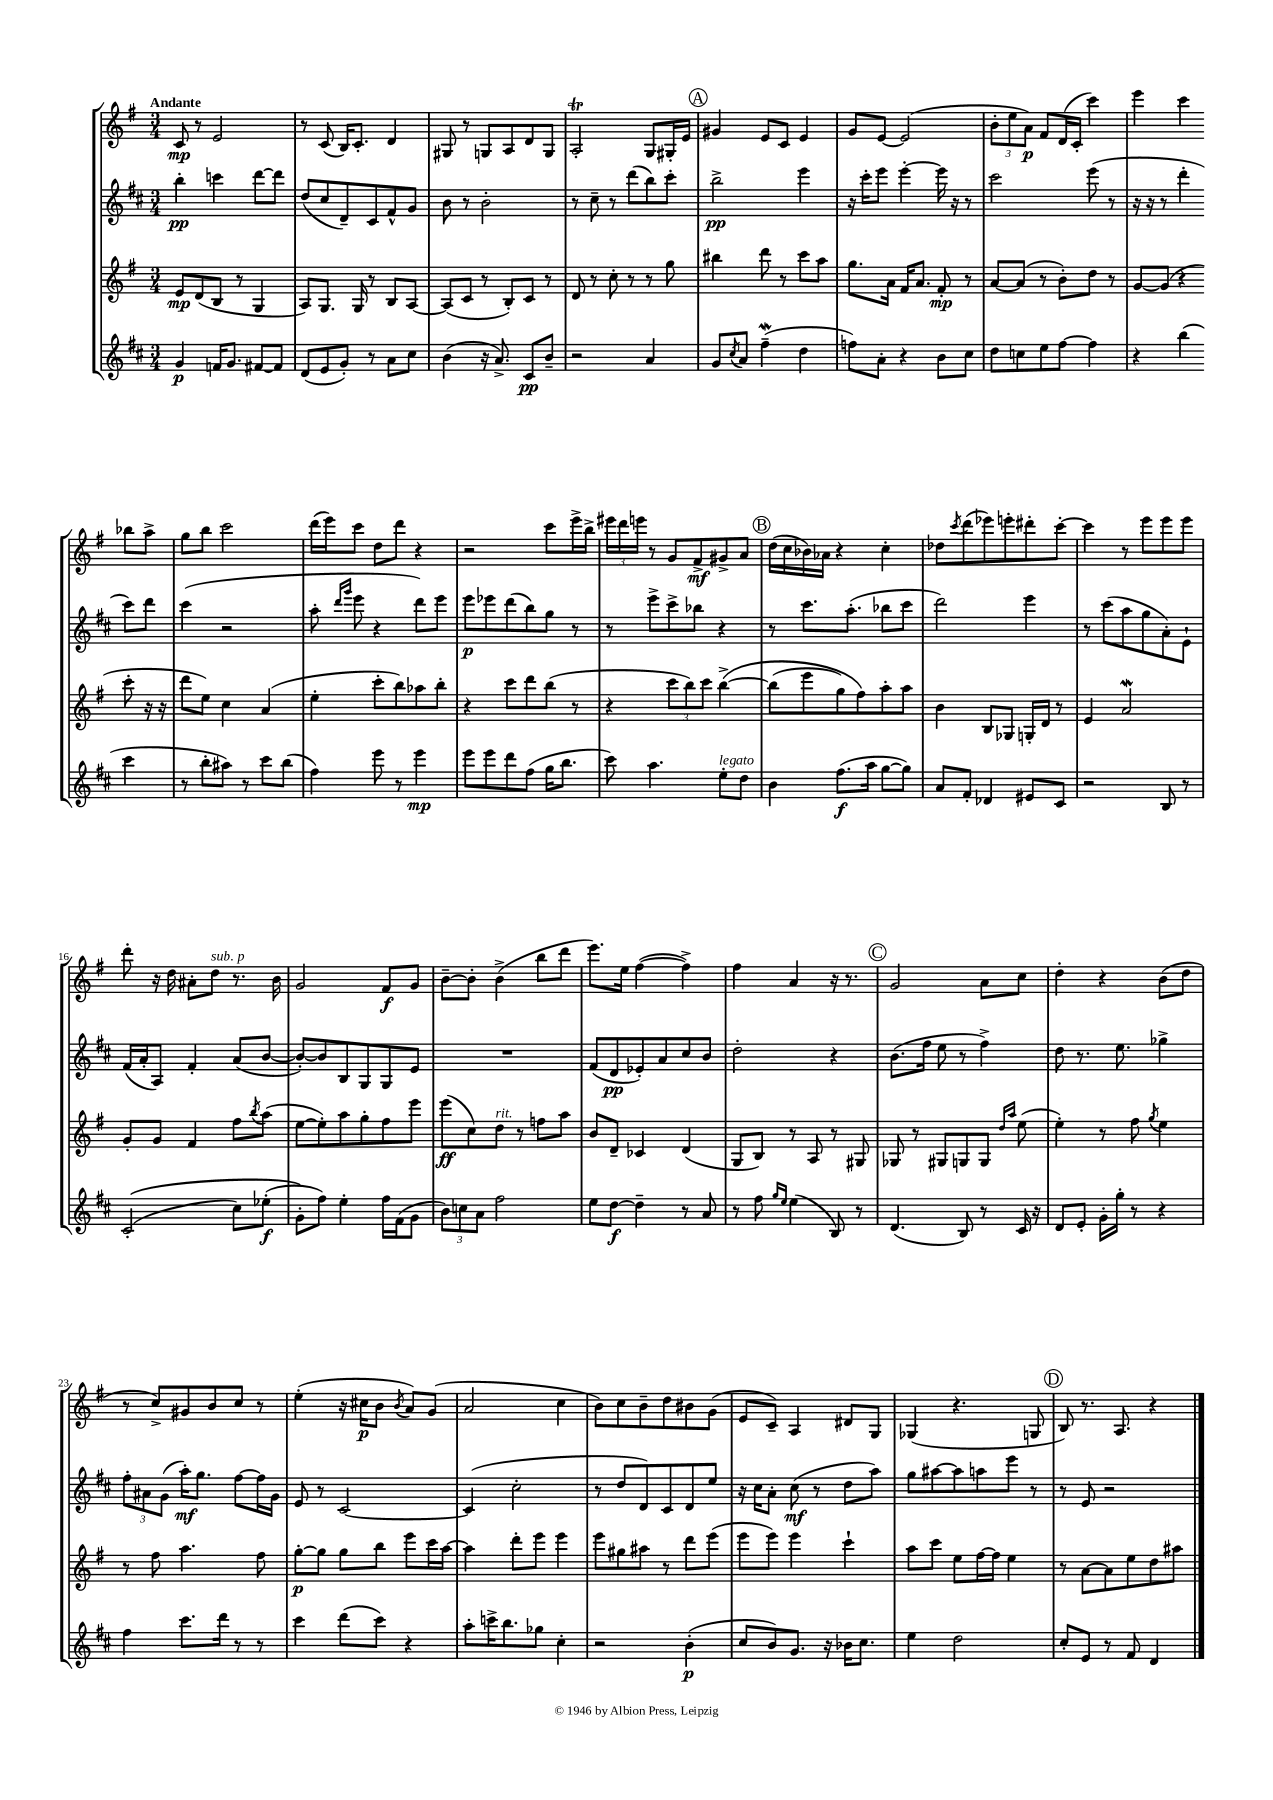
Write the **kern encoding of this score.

**kern	**dynam	**kern	**dynam	**kern	**dynam	**kern	**dynam
*part4	*part4	*part3	*part3	*part2	*part2	*part1	*part1
*staff4	*staff4	*staff3	*staff3	*staff2	*staff2	*staff1	*staff1
*clefG2	*	*clefG2	*	*clefG2	*	*clefG2	*
*k[f#c#]	*	*k[f#]	*	*k[f#c#]	*	*k[f#]	*
*M3/4	*	*M3/4	*	*M3/4	*	*M3/4	*
=1	=1	=1	=1	=1	=1	=1	=1
!	!	!	!	!	!	!LO:TX:a:B:t=Andante	!
4g/	p	8e/L	mp	4bb'\	pp	8c/	mp
.	.	(8d/	.	.	.	8r	.
16fn/KL	.	8B/J	.	4cccn\	.	2e/	.
8.g/J	.	.	.	.	.	.	.
.	.	8r	.	.	.	.	.
[8f#X/L	.	4G/	.	[8ddd\L	.	.	.
8f#/J]	.	.	.	8ddd\J]	.	.	.
=2	=2	=2	=2	=2	=2	=2	=2
(8d/L	.	8A/L)	.	(8dd/L	.	8r	.
8e/	.	8.G/J	.	8cc#/	.	(8c/	.
8g'/J)	.	.	.	8d~/)	.	16B/KL)	.
.	.	16G/	.	.	.	8.c'/J	.
8r	.	8r	.	8c#/	.	.	.
8a\L	.	8B/L	.	8f#^^/	.	4d/	.
8cc#\J	.	[8A/J	.	8g/J	.	.	.
=3	=3	=3	=3	=3	=3	=3	=3
(4b\	.	(8A/L]	.	8b\	.	8G#X/	.
.	.	8c/J	.	8r	.	8r	.
16r	.	8r	.	2b'\	.	8Gn/L	.
8.a^/)	.	.	.	.	.	.	.
.	.	8B'/L)	.	.	.	8A/	.
8c#/L	pp	8c/J	.	.	.	8d/	.
8b~/J	.	8r	.	.	.	8G/J	.
=4	=4	=4	=4	=4	=4	=4	=4
2r	.	8d/	.	8r	.	2AT'/	.
.	.	8r	.	8cc#~\	.	.	.
.	.	8cc'\	.	8r	.	.	.
.	.	8r	.	(8ddd\L	.	.	.
4a/	.	8r	.	8bb\)	.	8G/L	.
.	.	8gg\	.	8ccc#'\J	.	16G#X'/L	.
.	.	.	.	.	.	16e/JJ	.
!!LO:REH:place=s1:t=A
=5	=5	=5	=5	=5	=5	=5	=5
8g/L	.	4bb#X\	.	2bb^\	pp	4g#X/	.
8qcc#/	.	.	.	.	.	.	.
8a/J	.	.	.	.	.	.	.
(4ff#W~\	.	8ddd\	.	.	.	8e/L	.
.	.	8r	.	.	.	8c/J	.
4dd\	.	8ccc\L	.	4eee\	.	4e/	.
.	.	8aa\J	.	.	.	.	.
=6	=6	=6	=6	=6	=6	=6	=6
8ffn\L)	.	8.gg\L	.	16r	.	8g/L	.
.	.	.	.	16ccc#'\KL	.	.	.
8a'\J	.	.	.	8eee\J	.	[8e/J	.
.	.	16a\Jk	.	.	.	.	.
4r	.	16f#/KL	.	[4eee'\	.	(2e/]	.
.	.	8.a/J	.	.	.	.	.
8b\L	.	8f#'/	mp	16eee\]	.	.	.
.	.	.	.	16r	.	.	.
8cc#\J	.	8r	.	8r	.	.	.
=7	=7	=7	=7	=7	=7	=7	=7
8dd\L	.	[8a/L	.	2ccc#\	.	12b'\L	.
.	.	.	.	.	.	12ee\	.
8ccn\	.	(8a/J]	.	.	.	.	.
.	.	.	.	.	.	12a\J)	p
8ee\	.	8r	.	.	.	8f#/L	.
[8ff#\J	.	8b'\L)	.	.	.	(16d/L	.
.	.	.	.	.	.	16c'/JJ	.
4ff#\]	.	8dd\J	.	(8eee\	.	4ccc\)	.
.	.	8r	.	8r	.	.	.
=8	=8	=8	=8	=8	=8	=8	=8
4r	.	[8g/L	.	16r	.	4eee\	.
.	.	.	.	16r	.	.	.
.	.	(8g/J]	.	8r	.	.	.
(4bb\	.	4r	.	4ddd'\	.	4ccc\	.
4ccc#\	.	8ccc'\	.	8ccc#\L)	.	8bb-X\L	.
.	.	16r	.	8ddd\J	.	8aa^\J	.
.	.	16r	.	.	.	.	.
!!LO:LB:g=z
=9	=9	=9	=9	=9	=9	=9	=9
8r	.	8ddd\L	.	(4ccc#\	.	8gg\L	.
8bb'\L	.	8ee\J)	.	.	.	8bb\J	.
8aa#X\J)	.	4cc\	.	2r	.	2ccc\	.
8r	.	.	.	.	.	.	.
8ccc#\L	.	(4a/	.	.	.	.	.
(8bb\J	.	.	.	.	.	.	.
=10	=10	=10	=10	=10	=10	=10	=10
4ff#\)	.	4ee'\	.	8aa'\	.	(16ddd\LL	.
.	.	.	.	.	.	16eee\J)	.
.	.	.	.	16qqddd/LL	.	.	.
.	.	.	.	16qqggg/JJ	.	.	.
.	.	.	.	8eee\	.	8ccc\J	.
8eee\	.	8ccc'\L	.	4r	.	8dd\L	.
8r	.	8bb\)	.	.	.	8ddd\J	.
4eee\	mp	8aa-X\	.	8ddd\L)	.	4r	.
.	.	8bb'\J	.	8eee\J	.	.	.
=11	=11	=11	=11	=11	=11	=11	=11
8eee\L	.	4r	.	8eee\L	p	2r	.
8eee\	.	.	.	8eee-X\	.	.	.
8ddd\	.	8ccc\L	.	(8ddd\	.	.	.
(8ff#\J	.	8ddd\	.	8bb\)	.	.	.
16gg\KL	.	(8bb\J	.	8gg\J	.	8ccc\L	.
8.bb\J	.	.	.	.	.	.	.
.	.	8r	.	8r	.	16eee^\L	.
.	.	.	.	.	.	16bb^\JJ	.
=12	=12	=12	=12	=12	=12	=12	=12
8ccc#\)	.	4r	.	8r	.	24eee#X\LL	.
.	.	.	.	.	.	24ddd\	.
.	.	.	.	.	.	24eeen\JJ	.
4.aa\	.	.	.	8eee^\L	.	8r	.
.	.	12ccc\L	.	8ccc#^\	.	8g/L	.
.	.	12bb\)	.	.	.	.	.
.	.	.	.	8bb-X\J	.	8f#^/	mf
.	.	12ccc\J	.	.	.	.	.
!LO:TX:a:i:t=legato	!	!	!	!	!	!	!
8ee'\L	.	([4bb^\	.	4r	.	8g#X^/	.
8dd\J	.	.	.	.	.	8a/J	.
!!LO:REH:place=s1:t=B
=13	=13	=13	=13	=13	=13	=13	=13
4b\	.	(8bb\L]	.	8r	.	(16dd\LL	.
.	.	.	.	.	.	16cc\	.
.	.	8eee\	.	8.ccc#\L	.	16b-X\)	.
.	.	.	.	.	.	16a-X\JJ	.
(8.ff#\L	f	8gg\)	.	.	.	4r	.
.	.	.	.	(8.aa'\J	.	.	.
.	.	8ff#\)	.	.	.	.	.
16aa\Jk	.	.	.	.	.	.	.
[8gg\L	.	8aa'\	.	8bb-X\L	.	4cc'\	.
8gg\J])	.	8aa\J	.	8ccc#\J	.	.	.
=14	=14	=14	=14	=14	=14	=14	=14
8a/L	.	4b\	.	2ddd\)	.	8dd-X\L	.
.	.	.	.	.	.	8qccc/	.
8f#'/J	.	.	.	.	.	(8ddd\	.
4d-X/	.	8B/L	.	.	.	8eee-X\)	.
.	.	8G-X/J	.	.	.	8eeen'\	.
8e#X/L	.	16Gn'/LL	.	4eee\	.	8ddd#X'\	.
.	.	16d/JJ	.	.	.	.	.
8c#/J	.	8r	.	.	.	[8ccc'\J	.
=15	=15	=15	=15	=15	=15	=15	=15
2r	.	4e/	.	8r	.	4ccc\]	.
.	.	.	.	(8ccc#\L	.	.	.
.	.	2aW/	.	8aa\	.	8r	.
.	.	.	.	8gg\	.	8eee\L	.
8B/	.	.	.	8a'\)	.	8eee\	.
8r	.	.	.	8e`\J	.	8eee\J	.
!!LO:LB:g=z
=16	=16	=16	=16	=16	=16	=16	=16
((2c#'/	.	8g'/L	.	(16f#/LL	.	8ddd'\	.
.	.	.	.	16a'/J	.	.	.
.	.	8g/J	.	8A/J)	.	16r	.
.	.	.	.	.	.	16dd\	.
.	.	4f#/	.	4f#'/	.	8a#X'\L	.
!	!	!	!	!	!	!LO:TX:a:i:t=sub. p	!
.	.	.	.	.	.	8dd\J	.
8cc#\L)	.	8ff#\L	.	(8a/L	.	8.r	.
.	.	8qbb/	.	.	.	.	.
(8ee-X'\J	f	(8aa\J	.	[8b/J	.	.	.
.	.	.	.	.	.	16b\	.
=17	=17	=17	=17	=17	=17	=17	=17
8g'\L)	.	[8ee\L	.	8b'/L_)	.	2g/	.
8ff#\J)	.	8ee'\])	.	8b/]	.	.	.
4ee'\	.	8aa\	.	8B/	.	.	.
.	.	8gg'\	.	8G/	.	.	.
16ff#\LL	.	8ff#\	.	8G/	.	8f#/L	f
(16f#\J	.	.	.	.	.	.	.
8g\J	.	8eee\J	.	8e/J	.	8g/J	.
=18	=18	=18	=18	=18	=18	=18	=18
12b\L)	.	(8eee\L	ff	2.r	.	[8b~\L	.
12ccn\	.	.	.	.	.	.	.
.	.	8cc\)	.	.	.	8b'\J]	.
12a\J	.	.	.	.	.	.	.
!	!	!LO:TX:a:i:t=rit.	!	!	!	!	!
2ff#\	.	8dd\J	.	.	.	(4b^\	.
.	.	8r	.	.	.	.	.
.	.	8ffn\L	.	.	.	8bb\L	.
.	.	8aa\J	.	.	.	8ddd\J	.
=19	=19	=19	=19	=19	=19	=19	=19
8ee\L	.	8b/L	.	(8f#/L	.	8.eee\L)	.
[8dd\J	f	8d~/J	.	8d/	pp	.	.
.	.	.	.	.	.	16ee\Jk	.
4dd~\]	.	4c-X/	.	8e-X'/)	.	([4ff#\	.
.	.	.	.	8a/	.	.	.
8r	.	(4d/	.	8cc#/	.	4ff#^\])	.
8a/	.	.	.	8b/J	.	.	.
=20	=20	=20	=20	=20	=20	=20	=20
8r	.	8G/L	.	2dd'\	.	4ff#\	.
8ff#\	.	8B/J)	.	.	.	.	.
16qqgg/LL	.	.	.	.	.	.	.
16qqee/JJ	.	.	.	.	.	.	.
(4ee\	.	8r	.	.	.	4a/	.
.	.	8A/	.	.	.	.	.
8B/)	.	8r	.	4r	.	16r	.
.	.	.	.	.	.	8.r	.
8r	.	8G#X/	.	.	.	.	.
!!LO:REH:place=s1:t=C
=21	=21	=21	=21	=21	=21	=21	=21
(4.d/	.	8G-X/	.	(8.b\L	.	2g/	.
.	.	8r	.	.	.	.	.
.	.	.	.	16ff#\Jk	.	.	.
.	.	8G#X/L	.	8ee\	.	.	.
8B/)	.	8Gn/	.	8r	.	.	.
8r	.	8G/J	.	4ff#^\)	.	8a\L	.
.	.	16qqdd/LL	.	.	.	.	.
.	.	16qqaa/JJ	.	.	.	.	.
16c#/	.	(8ee\	.	.	.	8cc\J	.
16r	.	.	.	.	.	.	.
=22	=22	=22	=22	=22	=22	=22	=22
8d/L	.	4ee'\)	.	8dd\	.	4dd'\	.
8e'/J	.	.	.	8.r	.	.	.
16g'\LL	.	8r	.	.	.	4r	.
16gg'\JJ	.	.	.	8.ee\	.	.	.
8r	.	8ff#\	.	.	.	.	.
.	.	8qgg/	.	.	.	.	.
4r	.	4ee\	.	4gg-X^\	.	(8b\L	.
.	.	.	.	.	.	8dd\J	.
!!LO:LB:g=z
=23	=23	=23	=23	=23	=23	=23	=23
4ff#\	.	8r	.	12ff#'\L	.	8r	.
.	.	.	.	12a#X\	.	.	.
.	.	8ff#\	.	.	.	8cc^/L)	.
.	.	.	.	(12g\J	.	.	.
8.ccc#\L	.	4.aa\	.	16aa'\KL)	mf	8g#X/	.
.	.	.	.	8.gg\J	.	.	.
.	.	.	.	.	.	8b/	.
16ddd\Jk	.	.	.	.	.	.	.
8r	.	.	.	[8ff#\L	.	8cc/J	.
8r	.	8ff#\	.	16ff#\L]	.	8r	.
.	.	.	.	16g\JJ	.	.	.
=24	=24	=24	=24	=24	=24	=24	=24
4ccc#\	.	[8gg'\L	p	8e/	.	(4ee'\	.
.	.	8gg\J]	.	8r	.	.	.
(8ddd\L	.	8gg\L	.	[2c#/	.	16r	.
.	.	.	.	.	.	16cc#X\KL	p
8ccc#\J)	.	8bb\J	.	.	.	8b\J	.
.	.	.	.	.	.	8qb/	.
4r	.	8eee\L	.	.	.	8a/L)	.
.	.	16ccc\L	.	.	.	(8g/J	.
.	.	[16aa\JJ	.	.	.	.	.
=25	=25	=25	=25	=25	=25	=25	=25
8aa'\L	.	4aa\]	.	(4c#/]	.	2a/	.
16cccn^\K	.	.	.	.	.	.	.
8.bb\	.	.	.	.	.	.	.
.	.	8ddd'\L	.	2cc#'\	.	.	.
8gg-X\J	.	8eee\J	.	.	.	.	.
4cc#'\	.	4eee\	.	.	.	4cc\	.
=26	=26	=26	=26	=26	=26	=26	=26
2r	.	8eee\L	.	8r	.	8b\L)	.
.	.	8gg#X\	.	8dd/L	.	8cc\	.
.	.	8aa#X\J	.	8d/)	.	8b~\	.
.	.	8r	.	8c#/	.	8dd\	.
(4b'\	p	8ddd\L	.	8d/	.	8b#X\	.
.	.	(8eee\J	.	8ee/J	.	(8g\J	.
=27	=27	=27	=27	=27	=27	=27	=27
8cc#/L	.	8eee\L	.	16r	.	8e/L	.
.	.	.	.	16cc#\KL	.	.	.
8b/)	.	8eee\J)	.	8a'\J	.	8c~/J)	.
8.g/J	.	4eee\	.	(8cc#\	mf	4A/	.
.	.	.	.	8r	.	.	.
16r	.	.	.	.	.	.	.
16b-X\KL	.	4ccc`\	.	8dd\L	.	8d#X/L	.
8.cc#\J	.	.	.	.	.	.	.
.	.	.	.	8aa\J)	.	8G/J	.
=28	=28	=28	=28	=28	=28	=28	=28
4ee\	.	8aa\L	.	8gg\L	.	(4G-X/	.
.	.	8ccc\J	.	[8aa#X\	.	.	.
2dd\	.	8ee\L	.	8aa#\]	.	4.r	.
.	.	[16ff#\L	.	8aan\	.	.	.
.	.	16ff#\JJ]	.	.	.	.	.
.	.	4ee\	.	8eee\J	.	.	.
.	.	.	.	8r	.	8Gn/	.
!!LO:REH:place=s1:t=D
=29	=29	=29	=29	=29	=29	=29	=29
8cc#'/L	.	8r	.	8r	.	8B/)	.
8e/J	.	[8a\L	.	8e/	.	8.r	.
8r	.	8a\]	.	2r	.	.	.
.	.	.	.	.	.	8.A/	.
8f#/	.	8ee\	.	.	.	.	.
4d/	.	8dd\	.	.	.	4r	.
.	.	8aa#X\J	.	.	.	.	.
==	==	==	==	==	==	==	==
*-	*-	*-	*-	*-	*-	*-	*-
